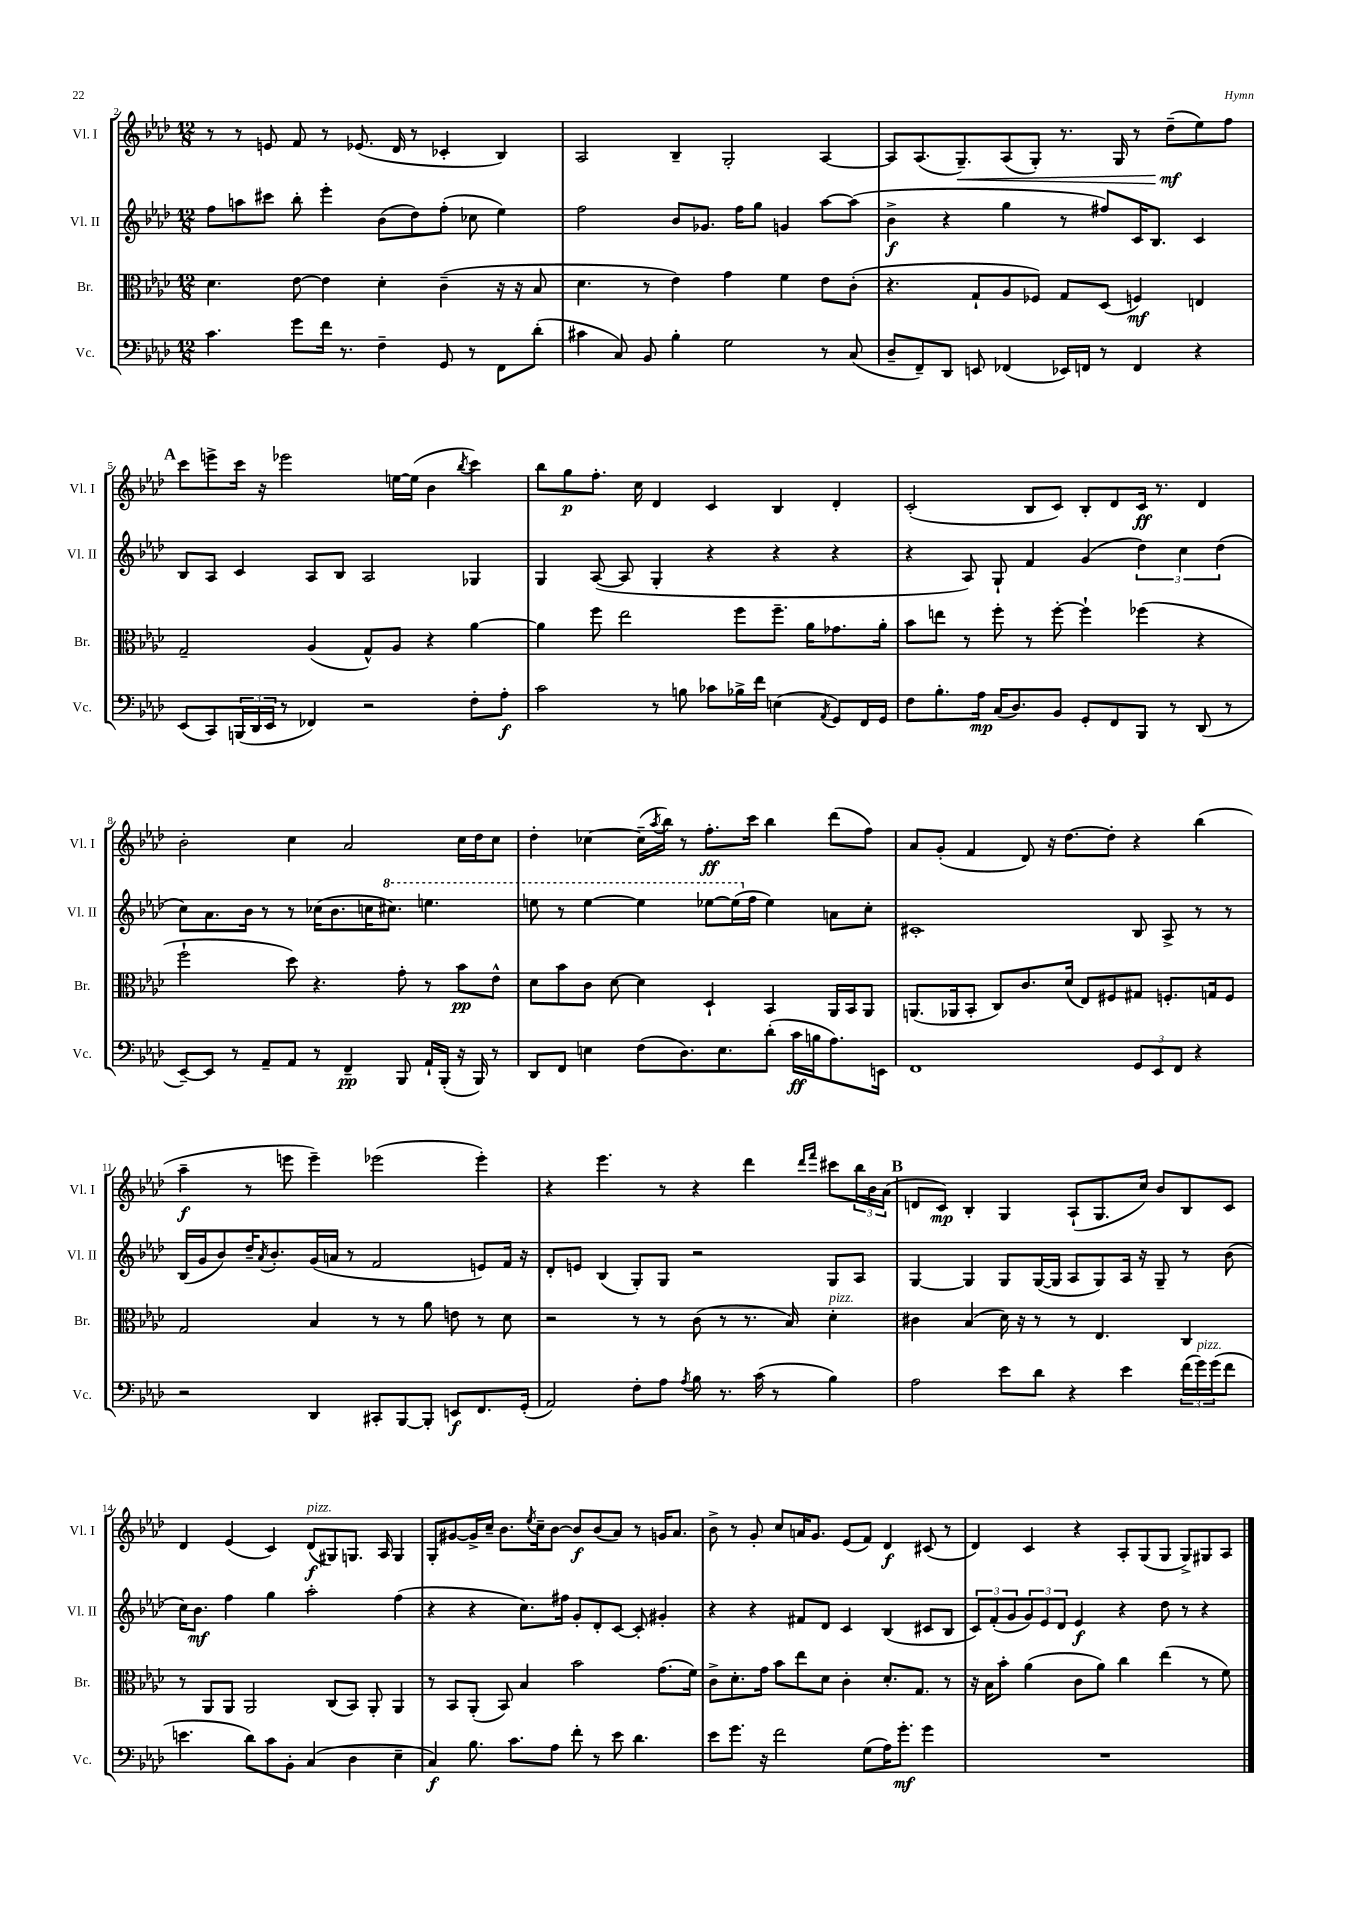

**kern	**dynam	**kern	**dynam	**kern	**dynam	**kern	**dynam
*part4	*part4	*part3	*part3	*part2	*part2	*part1	*part1
*staff4	*staff4	*staff3	*staff3	*staff2	*staff2	*staff1	*staff1
*I"Vc.	*	*I"Br.	*	*I"Vl. II	*	*I"Vl. I	*
*I'Vc.	*	*I'Br.	*	*I'Vl. II	*	*I'Vl. I	*
*clefF4	*	*clefC3	*	*clefG2	*	*clefG2	*
*k[b-e-a-d-]	*	*k[b-e-a-d-]	*	*k[b-e-a-d-]	*	*k[b-e-a-d-]	*
*M12/8	*	*M12/8	*	*M12/8	*	*M12/8	*
=2	=2	=2	=2	=2	=2	=2	=2
4.c\	.	4.d-\	.	8ff\L	.	8r	.
.	.	.	.	8aan\	.	8r	.
.	.	.	.	8ccc#X\J	.	8en/	.
8g\L	.	[8e-\	.	8bb-'\	.	8f/	.
16f\Jk	.	4e-\]	.	4eee-'\	.	8r	.
8.r	.	.	.	.	.	.	.
.	.	.	.	.	.	(8.e-X/	.
4F~\	.	4d-'\	.	(8b-\L	.	.	.
.	.	.	.	.	.	16d-/	.
.	.	.	.	8dd-\)	.	8r	.
8GG/	.	(4c~\	.	(8ff'\J	.	4c-X'/	.
8r	.	.	.	8cc-X\	.	.	.
8FF\L	.	16r	.	4ee-\)	.	4B-/)	.
.	.	16r	.	.	.	.	.
(8d-'\J	.	8B-/	.	.	.	.	.
=3	=3	=3	=3	=3	=3	=3	=3
4c#X\	.	4.d-\	.	2ff\	.	2A-/	.
8C/)	.	.	.	.	.	.	.
8BB-/	.	8r	.	.	.	.	.
4B-'\	.	4e-\)	.	8b-/L	.	4B-~/	.
.	.	.	.	8.g-X/J	.	.	.
2G\	.	4g\	.	.	.	2G'/	.
.	.	.	.	16ff\KL	.	.	.
.	.	.	.	8gg\J	.	.	.
.	.	4f\	.	4gn/	.	.	.
8r	.	8e-\L	.	[8aa-\L	.	[4A-/	.
(8C/	.	(8c'\J	.	(8aa-\J]	.	.	.
=4	=4	=4	=4	=4	=4	=4	=4
8D-~/L	.	4.r	.	4b-^\	f	8A-/L]	.
8FF~/)	.	.	.	.	.	(8.A-/	.
8DD-/J	.	.	.	4r	.	.	.
!	!	!	!	!	!	!	!LO:HP:b
.	.	.	.	.	.	8.G~/)	<
8EEn/	.	8G`/L	.	.	.	.	.
(4FF-X/	.	8A-/	.	4gg\	.	(8A-/	.
.	.	8F-X/J)	.	.	.	8G'/J)	.
16EE-X/LL)	.	8G/L	.	8r	.	8.r	.
16FFn/JJ	.	.	.	.	.	.	.
8r	.	(8D-/J	.	8ff#X/L)	.	.	.
.	.	.	.	.	.	16G/	.
4FF/	.	4Fn/)	mf	16c/K	.	8r	.
.	.	.	.	8.B-/J	.	.	.
.	.	.	.	.	.	(8dd-~\L	mf
4r	.	4En/	.	4c/	.	8ee-\)	[
.	.	.	.	.	.	8ff\J	.
!!LO:LB:g=z
!!LO:REH:place=s1:t=A
=5	=5	=5	=5	=5	=5	=5	=5
(8EE-/L	.	2G~/	.	8B-/L	.	8ccc\L	.
8CC/)	.	.	.	8A-/J	.	8eeen^\	.
(24BBBn/L	.	.	.	4c/	.	16ccc\Jk	.
24DD-/	.	.	.	.	.	.	.
.	.	.	.	.	.	16r	.
24EE-/JJ	.	.	.	.	.	.	.
8r	.	.	.	.	.	2eee-X\	.
4FF-X/)	.	(4A-/	.	8A-/L	.	.	.
.	.	.	.	8B-/J	.	.	.
2r	.	8G^^/L)	.	2A-/	.	.	.
.	.	8A-/J	.	.	.	[16een\LL	.
.	.	.	.	.	.	(16ee\JJ]	.
.	.	4r	.	.	.	4b-\	.
.	.	.	.	.	.	8qbb-/	.
8F'\L	.	[4a-\	.	4G-X/	.	4ccc\)	.
8A-'\J	f	.	.	.	.	.	.
=6	=6	=6	=6	=6	=6	=6	=6
2c\	.	4a-\]	.	4G/	.	8bb-\L	.
.	.	.	.	.	.	8gg\	p
.	.	8ff\	.	([8A-/	.	8.ff'\J	.
.	.	2ee-\	.	8A-/]	.	.	.
.	.	.	.	.	.	16cc\	.
8r	.	.	.	4G'/	.	4d-/	.
8Bn\	.	.	.	.	.	.	.
8c-X\L	.	.	.	4r	.	4c/	.
16B-X^\L	.	8ff\L	.	.	.	.	.
16f\JJ	.	.	.	.	.	.	.
(4En\	.	8.ff~\J	.	4r	.	4B-/	.
.	.	16a-\KL	.	.	.	.	.
8qAA-/	.	.	.	.	.	.	.
8GG/L)	.	8.g-X\	.	4r	.	4d-'/	.
16FF/L	.	.	.	.	.	.	.
16GG/JJ	.	16a-'\Jk	.	.	.	.	.
=7	=7	=7	=7	=7	=7	=7	=7
8F\L	.	8b-\L	.	4r	.	(2c'/	.
8.B-'\	.	8een\J	.	.	.	.	.
.	.	8r	.	8A-/)	.	.	.
16A-\Jk	mp	.	.	.	.	.	.
(16C/KL	.	8ff'\	.	8G`/	.	.	.
8.D-/)	.	.	.	.	.	.	.
.	.	8r	.	4f/	.	8B-/L	.
8BB-/J	.	[8ff'\	.	.	.	8c/J)	.
8GG'/L	.	4ff`\]	.	(4g/	.	8B-'/L	.
8FF/	.	.	.	.	.	8d-/	.
8BBB-/J	.	(4ff-X\	.	6dd-\)	.	16c/Jk	ff
.	.	.	.	.	.	8.r	.
8r	.	.	.	.	.	.	.
.	.	.	.	6cc\	.	.	.
(8DD-/	.	4r	.	.	.	4d-/	.
.	.	.	.	(6dd-\	.	.	.
8r	.	.	.	.	.	.	.
!!LO:LB:g=z
=8	=8	=8	=8	=8	=8	=8	=8
[8EE-~/L)	.	2ff`\	.	8cc\L)	.	2b-'\	.
8EE-/J]	.	.	.	8.a-\	.	.	.
8r	.	.	.	.	.	.	.
.	.	.	.	16b-\Jk	.	.	.
8AA-~/L	.	.	.	8r	.	.	.
8AA-/J	.	8dd-\)	.	8r	.	4cc\	.
8r	.	4.r	.	(16cc-X\KL	.	.	.
.	.	.	.	8.b-\	.	.	.
4FF~/	pp	.	.	.	.	2a-/	.
.	.	.	.	16ccn\K	.	.	.
*	*	*	*	*8va	*	*	*
.	.	.	.	8.ccc#X\J)	.	.	.
8BBB-/	.	8g'\	.	.	.	.	.
16AA-`/LL	.	8r	.	4.eeen\	.	.	.
(16BBB-'/JJ	.	.	.	.	.	.	.
16r	.	8b-\L	pp	.	.	16cc\LL	.
16BBB-/)	.	.	.	.	.	16dd-\J	.
8r	.	8e-^^\J	.	.	.	8cc\J	.
=9	=9	=9	=9	=9	=9	=9	=9
8DD-/L	.	8d-\L	.	8eeen\	.	4dd-'\	.
8FF/J	.	8b-\	.	8r	.	.	.
4En\	.	8c\J	.	[4eee\	.	[4cc-X\	.
.	.	[8d-\	.	.	.	.	.
(8F\L	.	4d-\]	.	4eee\]	.	(16cc-~\LL]	.
.	.	.	.	.	.	8qaa-/	.
.	.	.	.	.	.	16bb-\JJ)	.
8.D-\)	.	.	.	.	.	8r	.
.	.	4D-`/	.	[8eee-X\L	.	8.ff'\L	ff
8.E\	.	.	.	.	.	.	.
.	.	.	.	(16eee-\L]	.	.	.
*	*	*	*	*X8va	*	*	*
.	.	.	.	16ff\JJ	.	16ccc\Jk	.
(8d-'\J	.	4BB-/	.	4ee-\)	.	4bb-\	.
16c\LL	ff	.	.	.	.	.	.
16Bn\J	.	.	.	.	.	.	.
8.A-\)	.	16AA-/LL	.	8an\L	.	(8ddd-\L	.
.	.	16BB-/J	.	.	.	.	.
.	.	8AA-/J	.	8cc'\J	.	8ff\J)	.
16EEn\Jk	.	.	.	.	.	.	.
=10	=10	=10	=10	=10	=10	=10	=10
1FF	.	(8.AAn/L	.	1c#X'	.	8a-/L	.
.	.	.	.	.	.	(8g'/J	.
.	.	16AA-X/k	.	.	.	.	.
.	.	8BB-'/J	.	.	.	4f/	.
.	.	8C/L)	.	.	.	.	.
.	.	8.c/	.	.	.	8d-/)	.
.	.	.	.	.	.	16r	.
.	.	(16d-/Jk	.	.	.	[8.dd-\L	.
.	.	8E-/L)	.	.	.	.	.
.	.	8F#X/	.	.	.	8dd-'\J]	.
12GG/L	.	8G#X/J	.	8B-/	.	4r	.
12EE-/	.	.	.	.	.	.	.
.	.	8.Fn'/L	.	8A-^/	.	.	.
12FF/J	.	.	.	.	.	.	.
4r	.	.	.	8r	.	(4bb-\	.
.	.	16Gn/k	.	.	.	.	.
.	.	8F/J	.	8r	.	.	.
!!LO:LB:g=z
=11	=11	=11	=11	=11	=11	=11	=11
2r	.	2G/	.	(16B-/LL	.	4aa-~\	f
.	.	.	.	16g/J	.	.	.
.	.	.	.	8b-/)	.	.	.
.	.	.	.	16dd-~/K	.	8r	.
.	.	.	.	8qa-/	.	.	.
.	.	.	.	8.b-'/	.	.	.
.	.	.	.	.	.	8eeen\	.
4DD-/	.	4B-/	.	(16g/L	.	4eee~\)	.
.	.	.	.	16an/JJ	.	.	.
.	.	.	.	8r	.	.	.
8CC#X'/L	.	8r	.	2f/	.	(2eee-X\	.
[8BBB-/	.	8r	.	.	.	.	.
8BBB-'/J]	.	8a-\	.	.	.	.	.
8EEn/L	f	8en\	.	.	.	.	.
8.FF/	.	8r	.	8en/L)	.	4eee-'\)	.
.	.	8d-\	.	16f/Jk	.	.	.
(16GG'/Jk	.	.	.	16r	.	.	.
=12	=12	=12	=12	=12	=12	=12	=12
2AA-/)	.	2r	.	8d-'/L	.	4r	.
.	.	.	.	8en/J	.	.	.
.	.	.	.	(4B-/	.	4.eee-\	.
8F'\L	.	8r	.	8G'/L)	.	.	.
8A-\J	.	8r	.	8G/J	.	8r	.
8qA-/	.	.	.	.	.	.	.
8B-\	.	(8c\	.	2r	.	4r	.
8.r	.	8r	.	.	.	.	.
.	.	8.r	.	.	.	4ddd-\	.
(16c\	.	.	.	.	.	.	.
8r	.	.	.	.	.	.	.
.	.	16B-/)	.	.	.	.	.
.	.	.	.	.	.	16qqddd-/LL	.
.	.	.	.	.	.	16qqfff/JJ	.
!	!	!LO:TX:a:i:t=pizz.	!	!	!	!	!
4B-\)	.	4d-'\	.	8G/L	.	8ccc#X\L	.
.	.	.	.	8A-/J	.	24bb-\L	.
.	.	.	.	.	.	24b-\	.
.	.	.	.	.	.	(24a-\JJ	.
!!LO:REH:place=s1:t=B
=13	=13	=13	=13	=13	=13	=13	=13
2A-\	.	4c#X\	.	[4G/	.	8dn/L	.
.	.	.	.	.	.	8c/J)	mp
.	.	(4B-/	.	4G/]	.	4B-'/	.
8e-\L	.	16d-\)	.	8G/L	.	4G/	.
.	.	16r	.	.	.	.	.
8d-\J	.	8r	.	([16G/L	.	.	.
.	.	.	.	16G/JJ]	.	.	.
4r	.	8r	.	8A-/L	.	(8A-`/L	.
.	.	4.E-/	.	8G/)	.	8.G/	.
4e-\	.	.	.	16A-/Jk	.	.	.
.	.	.	.	16r	.	16cc/Jk)	.
.	.	.	.	8G~/	.	8b-/L	.
(24f\LL	.	4C/	.	8r	.	8B-/	.
!LO:TX:a:i:t=pizz.	!	!	!	!	!	!	!
24g\)	.	.	.	.	.	.	.
(24g\J	.	.	.	.	.	.	.
8f\J	.	.	.	(8b-\	.	8c/J	.
!!LO:LB:g=z
=14	=14	=14	=14	=14	=14	=14	=14
4.en\	.	8r	.	16cc\KL)	.	4d-/	.
.	.	.	.	8.b-\J	mf	.	.
.	.	8AA-/L	.	.	.	.	.
.	.	8AA-/J	.	4ff\	.	(4e-/	.
8d-\L)	.	2AA-/	.	.	.	.	.
8c\	.	.	.	4gg\	.	4c/)	.
8BB-'\J	.	.	.	.	.	.	.
!	!	!	!	!	!	!LO:TX:a:i:t=pizz.	!
(4C/	.	.	.	2aa-'\	.	(8d-/L	f
.	.	(8C/L	.	.	.	8G#X/)	.
4D-\	.	8BB-/J)	.	.	.	8.Gn/J	.
.	.	8AA-'/	.	.	.	.	.
.	.	.	.	.	.	16A-/	.
4E-~\	.	4AA-/	.	(4ff\	.	4G/	.
=15	=15	=15	=15	=15	=15	=15	=15
4C/)	f	8r	.	4r	.	8G'/L	.
.	.	8BB-/L	.	.	.	[8g#X/	.
8.B-\	.	(8AA-'/J	.	4r	.	16g#^/L]	.
.	.	.	.	.	.	16cc~/JJ	.
.	.	8BB-/)	.	.	.	8.b-\L	.
8.c\L	.	.	.	.	.	.	.
.	.	4B-/	.	8.cc\L)	.	.	.
.	.	.	.	.	.	8qee-/	.
.	.	.	.	.	.	16cc~\k	.
8A-\J	.	.	.	.	.	[8b-\J	.
.	.	.	.	16ff#X\Jk	.	.	.
8f'\	.	2b-\	.	8g'/L	.	8b-/L]	f
8r	.	.	.	8d-'/	.	(8b-/	.
8e-\	.	.	.	[8c/J	.	8a-/J)	.
4.d-\	.	.	.	8c'/]	.	8r	.
.	.	(8.g\L	.	4g#X'/	.	16gn/KL	.
.	.	.	.	.	.	8.a-/J	.
.	.	16f\Jk)	.	.	.	.	.
=16	=16	=16	=16	=16	=16	=16	=16
8e-\L	.	8c^\L	.	4r	.	8b-^\	.
8.g\J	.	8.d-'\	.	.	.	8r	.
.	.	.	.	4r	.	8g'/	.
16r	.	16g\Jk	.	.	.	.	.
2f\	.	8b-\L	.	.	.	8cc/L	.
.	.	8ee-\	.	8f#X/L	.	16an/K	.
.	.	.	.	.	.	8.g/J	.
.	.	8d-\J	.	8d-/J	.	.	.
.	.	4c'\	.	4c/	.	(8e-/L	.
(8G\L	.	.	.	.	.	8f/J)	.
16A-\K)	.	8.d-'/L	.	(4B-/	.	4d-/	f
8.g'\J	mf	.	.	.	.	.	.
.	.	8.G/J	.	.	.	.	.
4g\	.	.	.	8c#X/L	.	(8c#X/	.
.	.	8r	.	8B-/J	.	8r	.
=17	=17	=17	=17	=17	=17	=17	=17
1.r	.	16r	.	12c/L)	.	4d-/)	.
.	.	16B-\KL	.	.	.	.	.
.	.	.	.	(12f'/	.	.	.
.	.	8b-'\J	.	.	.	.	.
.	.	.	.	12g/	.	.	.
.	.	(4a-\	.	12g/)	.	4c/	.
.	.	.	.	12e-/	.	.	.
.	.	.	.	12d-/J	.	.	.
.	.	8c\L	.	4e-/	f	4r	.
.	.	8a-\J)	.	.	.	.	.
.	.	4cc\	.	4r	.	8A-'/L	.
.	.	.	.	.	.	(8G/	.
.	.	(4ee-\	.	8dd-\	.	8G/J	.
.	.	.	.	8r	.	8G^/L)	.
.	.	8r	.	4r	.	8G#X/	.
.	.	8f\)	.	.	.	8A-/J	.
==	==	==	==	==	==	==	==
*-	*-	*-	*-	*-	*-	*-	*-
